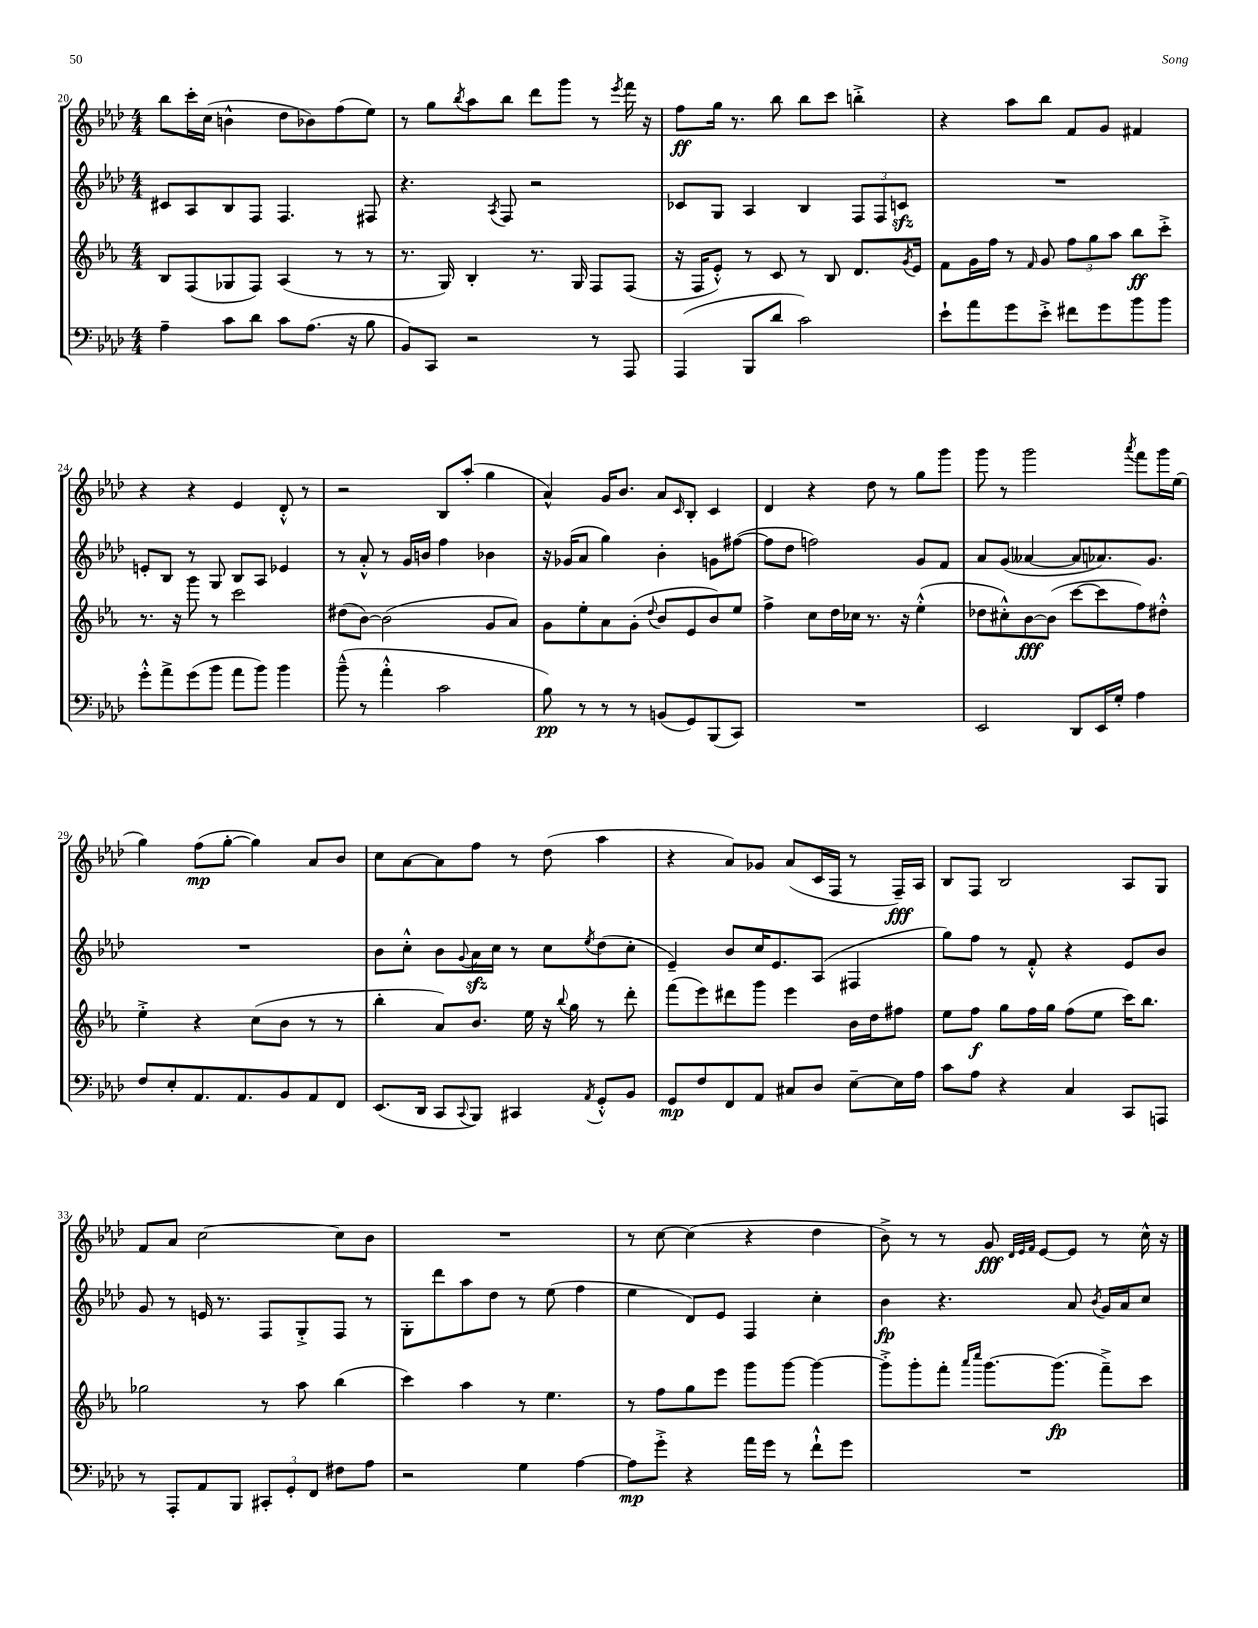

**kern	**dynam	**kern	**dynam	**kern	**dynam	**kern	**dynam
*part4	*part4	*part3	*part3	*part2	*part2	*part1	*part1
*staff4	*staff4	*staff3	*staff3	*staff2	*staff2	*staff1	*staff1
*clefF4	*	*clefG2	*	*clefG2	*	*clefG2	*
*k[b-e-a-d-]	*	*k[b-e-a-]	*	*k[b-e-a-d-]	*	*k[b-e-a-d-]	*
*M4/4	*	*M4/4	*	*M4/4	*	*M4/4	*
=20	=20	=20	=20	=20	=20	=20	=20
4A-~\	.	8B-/L	.	8c#X/L	.	8bb-\L	.
.	.	(8F/	.	8A-/	.	16ccc'\L	.
.	.	.	.	.	.	(16cc\JJ	.
8c\L	.	8G-X/	.	8B-/	.	4bn^^\	.
8d-\J	.	8F/J)	.	8F/J	.	.	.
8c\L	.	(4A-/	.	4.F/	.	8dd-\L	.
(8.A-\J	.	.	.	.	.	8b-X\)	.
.	.	8r	.	.	.	(8ff\	.
16r	.	.	.	.	.	.	.
8B-\	.	8r	.	8F#X/	.	8ee-\J)	.
=21	=21	=21	=21	=21	=21	=21	=21
8BB-/L)	.	8.r	.	4.r	.	8r	.
8CC/J	.	.	.	.	.	8gg\L	.
.	.	16G/)	.	.	.	.	.
.	.	.	.	.	.	8qbb-/	.
2r	.	4B-'/	.	.	.	8aa-\	.
.	.	.	.	8qA-/	.	.	.
.	.	.	.	8F/	.	8bb-\J	.
.	.	8.r	.	2r	.	8ddd-\L	.
.	.	.	.	.	.	8ggg\J	.
.	.	16G/	.	.	.	.	.
8r	.	8F/L	.	.	.	8r	.
.	.	.	.	.	.	8qeee-/	.
8AAA-/	.	(8F/J	.	.	.	16fff\	.
.	.	.	.	.	.	16r	.
=22	=22	=22	=22	=22	=22	=22	=22
(4AAA-/	.	16r	.	8c-X/L	.	8ff\L	ff
.	.	16F/KL	.	.	.	.	.
.	.	8e-'^^/J)	.	8G/J	.	16gg\Jk	.
.	.	.	.	.	.	8.r	.
8BBB-/L	.	8r	.	4A-/	.	.	.
8d-/J	.	8c/	.	.	.	8bb-\	.
2c\)	.	8r	.	4B-/	.	8bb-\L	.
.	.	8B-/	.	.	.	8ccc\J	.
.	.	8.d/L	.	12F/L	.	4bbn'^\	.
.	.	.	.	12F/	.	.	.
.	.	.	.	12cnzz/J	.	.	.
.	.	8qg/	.	.	.	.	.
.	.	16e-/Jk	.	.	.	.	.
=23	=23	=23	=23	=23	=23	=23	=23
8e-`\L	.	8f\L	.	1r	.	4r	.
8a-\	.	16g\L	.	.	.	.	.
.	.	16ff\JJ	.	.	.	.	.
8g\	.	8r	.	.	.	8aa-\L	.
.	.	16qqf/	.	.	.	.	.
8e-'^\J	.	8g/	.	.	.	8bb-\J	.
8f#X\L	.	12ff\L	.	.	.	8f/L	.
.	.	12gg\	.	.	.	.	.
8g\	.	.	.	.	.	8g/J	.
.	.	12aa-\J	.	.	.	.	.
8b-\	.	8bb-\L	ff	.	.	4f#X/	.
8b-\J	.	8ccc'^\J	.	.	.	.	.
!!LO:LB:g=z
=24	=24	=24	=24	=24	=24	=24	=24
8g'^^\L	.	8.r	.	8en'/L	.	4r	.
8a-^\	.	.	.	8B-/J	.	.	.
.	.	16r	.	.	.	.	.
(8g\	.	8ggg\	.	8r	.	4r	.
8b-\J	.	8r	.	8G/	.	.	.
8a-\L	.	2ccc\	.	8B-/L	.	4e-/	.
8b-\J)	.	.	.	8A-/J	.	.	.
4b-\	.	.	.	4e-X/	.	8d-'^^/	.
.	.	.	.	.	.	8r	.
=25	=25	=25	=25	=25	=25	=25	=25
(8b-~^^\	.	(8dd#X\L	.	8r	.	2r	.
8r	.	[8b-\J)	.	8a-'^^/	.	.	.
4a-'^^\	.	(2b-\]	.	8r	.	.	.
.	.	.	.	16g/LL	.	.	.
.	.	.	.	16bn/JJ	.	.	.
2c\	.	.	.	4ff\	.	8B-/L	.
.	.	.	.	.	.	(8aa-'/J	.
.	.	8g/L	.	4b-X\	.	4gg\	.
.	.	8a-/J)	.	.	.	.	.
=26	=26	=26	=26	=26	=26	=26	=26
8B-\)	pp	8g\L	.	16r	.	4a-^^/)	.
.	.	.	.	(16g-X/KL	.	.	.
8r	.	8ee-'\	.	8a-/J	.	.	.
8r	.	8a-\	.	4gg\)	.	16g/KL	.
.	.	.	.	.	.	8.b-/J	.
8r	.	(8g'\J	.	.	.	.	.
.	.	8qqdd/	.	.	.	.	.
(8BBn/L	.	8b-/L	.	4b-'\	.	8a-/L	.
.	.	.	.	.	.	16qqc/	.
8GG/)	.	8e-/	.	.	.	8B-'/J	.
(8BBB-/	.	8b-/)	.	8gn\L	.	4c/	.
8CC/J)	.	8ee-/J	.	([8ff#X\J	.	.	.
=27	=27	=27	=27	=27	=27	=27	=27
1r	.	4ff^\	.	8ff#\L]	.	4d-/	.
.	.	.	.	8dd-\J	.	.	.
.	.	8cc\L	.	2ffn\)	.	4r	.
.	.	16dd\L	.	.	.	.	.
.	.	16cc-X\JJ	.	.	.	.	.
.	.	8.r	.	.	.	8dd-\	.
.	.	.	.	.	.	8r	.
.	.	16r	.	.	.	.	.
.	.	(4ee-'^^\	.	8g/L	.	8gg\L	.
.	.	.	.	8f/J	.	8ggg\J	.
=28	=28	=28	=28	=28	=28	=28	=28
2EE-/	.	8dd-X\L	.	8a-/L	.	8ggg\	.
.	.	8cc#X'^^\)	.	(8g/J	.	8r	.
.	.	[8b-\	fff	[4a--X/	.	2ggg\	.
.	.	(8b-\J]	.	.	.	.	.
8DD-/L	.	[8ccc\L	.	8a--/L]	.	.	.
16EE-/L	.	8ccc\]	.	8.a-X/)	.	.	.
16G'/JJ	.	.	.	.	.	.	.
.	.	.	.	.	.	8qaaa-/	.
4A-\	.	8ff\)	.	.	.	8fff\L	.
.	.	.	.	8.g/J	.	.	.
.	.	8dd#X'^^\J	.	.	.	16ggg\L	.
.	.	.	.	.	.	(16ee-\JJ	.
!!LO:LB:g=z
=29	=29	=29	=29	=29	=29	=29	=29
8F/L	.	4ee-'^\	.	1r	.	4gg\)	.
8E-'/	.	.	.	.	.	.	.
8.AA-/	.	4r	.	.	.	(8ff\L	mp
.	.	.	.	.	.	[8gg'\J	.
8.AA-/	.	.	.	.	.	.	.
.	.	(8cc\L	.	.	.	4gg\])	.
8BB-/	.	8b-\J	.	.	.	.	.
8AA-/	.	8r	.	.	.	8a-/L	.
8FF/J	.	8r	.	.	.	8b-/J	.
=30	=30	=30	=30	=30	=30	=30	=30
(8.EE-/L	.	4bb-'\	.	8b-\L	.	8cc\L	.
.	.	.	.	8cc'^^\J	.	[8a-\	.
16DD-/Jk	.	.	.	.	.	.	.
8CC/L	.	8a-/L)	.	8b-\L	.	8a-\]	.
8qqCC/	.	.	.	8qqg/	.	.	.
8BBB-/J)	.	8.b-/J	.	16a-zz\L	.	8ff\J	.
.	.	.	.	16cc\JJ	.	.	.
4CC#X/	.	.	.	8r	.	8r	.
.	.	16ee-\	.	.	.	.	.
.	.	16r	.	8cc\L	.	(8dd-\	.
.	.	8qqbb-/	.	.	.	.	.
.	.	16gg\	.	.	.	.	.
8qAA-/	.	.	.	8qee-/	.	.	.
8GG'^^/L	.	8r	.	(8dd-\	.	4aa-\	.
8BB-/J	.	8ddd'\	.	8cc'\J	.	.	.
=31	=31	=31	=31	=31	=31	=31	=31
8GG/L	mp	(8fff\L	.	4e-~/)	.	4r	.
8F/	.	8eee-\)	.	.	.	.	.
8FF/	.	8ddd#X\	.	8b-/L	.	8a-/L)	.
8AA-/J	.	8ggg\J	.	16cc/K	.	8g-X/J	.
.	.	.	.	8.e-/	.	.	.
8C#X/L	.	4eee-\	.	.	.	(8a-/L	.
8D-/J	.	.	.	(8A-/J	.	16c/L	.
.	.	.	.	.	.	16F/JJ	.
[8E-~\L	.	16b-\LL	.	4F#X/	.	8r	.
.	.	16dd\J	.	.	.	.	.
16E-\L]	.	8ff#X\J	.	.	.	16F~/LL)	fff
16A-\JJ	.	.	.	.	.	16A-/JJ	.
=32	=32	=32	=32	=32	=32	=32	=32
8c\L	.	8ee-\L	.	8gg\L)	.	8B-/L	.
8A-\J	.	8ff\J	f	8ff\J	.	8F/J	.
4r	.	8gg\L	.	8r	.	2B-/	.
.	.	16ff\L	.	8f'^^/	.	.	.
.	.	16gg\JJ	.	.	.	.	.
4C/	.	(8ff\L	.	4r	.	.	.
.	.	8ee-\J	.	.	.	.	.
8CC/L	.	16ccc\KL)	.	8e-/L	.	8A-/L	.
.	.	8.bb-\J	.	.	.	.	.
8AAAn/J	.	.	.	8b-/J	.	8G/J	.
!!LO:LB:g=z
=33	=33	=33	=33	=33	=33	=33	=33
8r	.	2gg-X\	.	8g/	.	8f/L	.
8AAA-'/L	.	.	.	8r	.	8a-/J	.
8AA-/	.	.	.	16en/	.	[2cc\	.
.	.	.	.	8.r	.	.	.
8BBB-/J	.	.	.	.	.	.	.
12CC#X'/L	.	8r	.	8F/L	.	.	.
12GG'/	.	.	.	.	.	.	.
.	.	8aa-\	.	8G'^/	.	.	.
12FF/J	.	.	.	.	.	.	.
8F#X\L	.	(4bb-\	.	8F/J	.	8cc\L]	.
8A-\J	.	.	.	8r	.	8b-\J	.
=34	=34	=34	=34	=34	=34	=34	=34
2r	.	4ccc\)	.	8G'\L	.	1r	.
.	.	.	.	8ddd-\	.	.	.
.	.	4aa-\	.	8aa-\	.	.	.
.	.	.	.	8dd-\J	.	.	.
4G\	.	8r	.	8r	.	.	.
.	.	4.ee-\	.	(8ee-\	.	.	.
[4A-\	.	.	.	4ff\	.	.	.
=35	=35	=35	=35	=35	=35	=35	=35
8A-\L]	mp	8r	.	4ee-\	.	8r	.
8g'^\J	.	8ff\L	.	.	.	[8cc\	.
4r	.	8gg\	.	8d-/L)	.	(4cc\]	.
.	.	8eee-\J	.	8e-/J	.	.	.
16a-\LL	.	8ggg\L	.	4F/	.	4r	.
16g\JJ	.	.	.	.	.	.	.
8r	.	[8ggg\J	.	.	.	.	.
8f`^^\L	.	4ggg\_	.	4cc'\	.	4dd-\	.
8g\J	.	.	.	.	.	.	.
=36	=36	=36	=36	=36	=36	=36	=36
1r	.	8ggg'^\L]	.	4b-\	fp	8b-^\)	.
.	.	8ggg'\	.	.	.	8r	.
.	.	8fff'\J	.	4.r	.	8r	.
.	.	16qqaaa-/LL	.	.	.	.	.
.	.	16qqcccc/JJ	.	.	.	.	.
.	.	[8.ggg\L	.	.	.	8g/	fff
.	.	.	.	.	.	32qqd-/LLL	.
.	.	.	.	.	.	32qqe-/	.
.	.	.	.	.	.	32qqf/JJJ	.
.	.	.	.	.	.	[8e-/L	.
.	.	(8.ggg\J]	fp	.	.	.	.
.	.	.	.	8a-/	.	8e-/J]	.
.	.	.	.	8qb-/	.	.	.
.	.	8fff~^\L)	.	16g/LL	.	8r	.
.	.	.	.	16a-/J	.	.	.
.	.	8ccc\J	.	8cc/J	.	16cc^^\	.
.	.	.	.	.	.	16r	.
==	==	==	==	==	==	==	==
*-	*-	*-	*-	*-	*-	*-	*-
